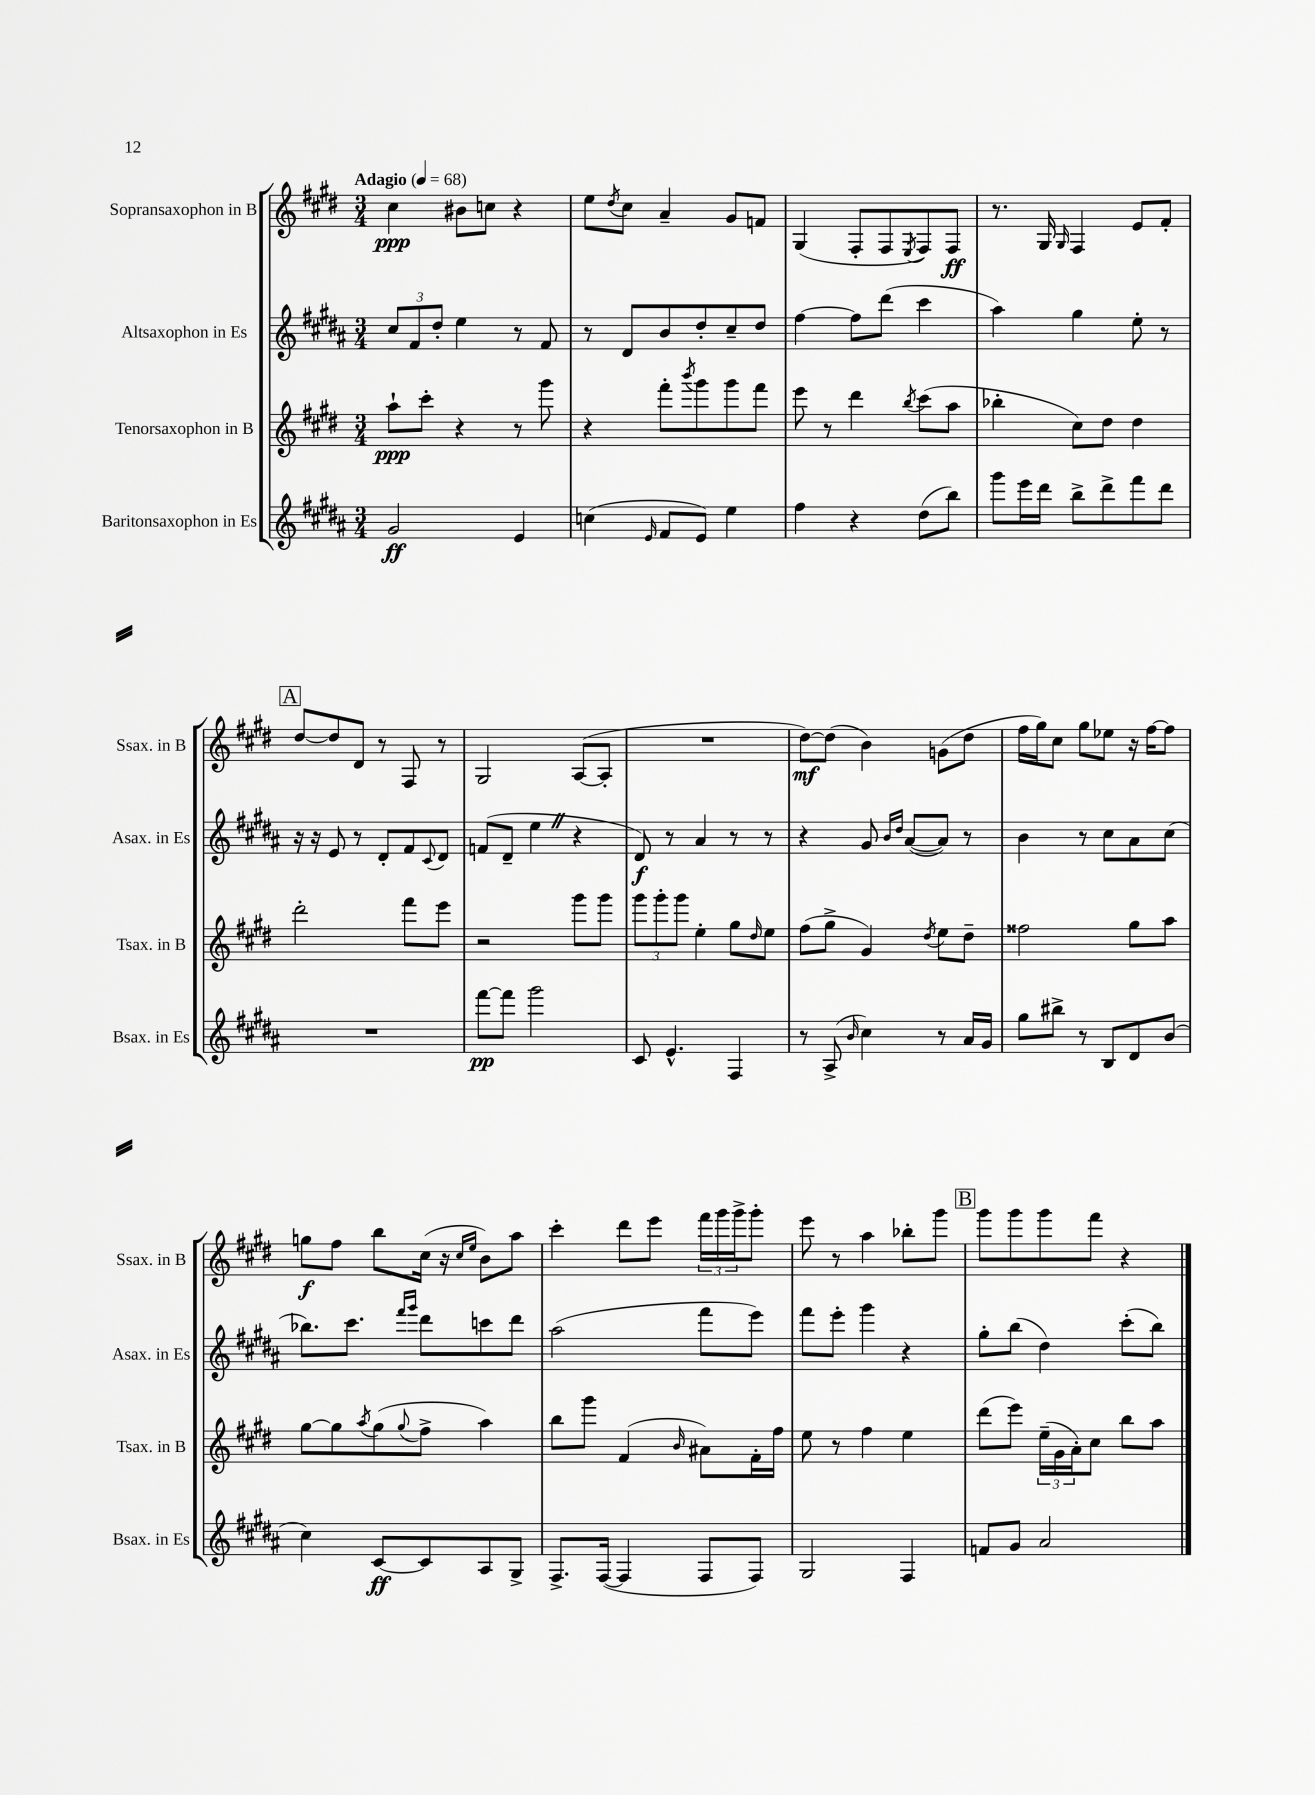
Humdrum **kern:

**kern	**kern	**kern	**kern
*staff4	*staff3	*staff2	*staff1
*clefG2	*clefG2	*clefG2	*clefG2
*k[f#c#g#d#a#]	*k[f#c#g#d#]	*k[f#c#g#d#a#]	*k[f#c#g#d#]
*M3/4	*M3/4	*M3/4	*M3/4
*MM68	*MM68	*MM68	*MM68
2g#/	8aa`\L	12cc#/L	4cc#\
.	.	12f#/	.
.	8ccc#'\J	.	.
.	.	12dd#'/J	.
.	4r	4ee\	8b#\L
.	.	.	8cc\J
4e/	8r	8r	4r
.	8ggg#\	8f#/	.
=	=	=	=
(4cc\	4r	8r	8ee\L
.	.	.	8qdd#/
.	.	8d#/L	8cc#\J
16qqe/	.	.	.
8f#/L	8fff#'\L	8b/	4a~/
.	8qbbb/	.	.
8e/J)	8ggg#\	8dd#'/	.
4ee\	8ggg#\	8cc#~/	8g#/L
.	8fff#\J	8dd#/J	8f/J
=	=	=	=
4ff#\	8eee\	[4ff#\	(4G#/
.	8r	.	.
4r	4ddd#\	8ff#\]L	8F#'/L
.	.	(8ddd#\J	8F#/
.	8qbb/	.	8qE/
(8dd#\L	(8ccc#\L	4ccc#\	8F#/)
8bb\J)	8aa\J	.	8F#/J
=	=	=	=
8ggg#\L	4bb-'\	4aa#\)	8.r
16eee\L	.	.	.
16ddd#\JJ	.	.	16G#/
.	.	.	16qqG#/
8bb^\L	8cc#\L)	4gg#\	4F#/
8ddd#^\	8dd#\J	.	.
8fff#\	4dd#\	8ee'\	8e/L
8ddd#\J	.	8r	8f#'/J
=	=	=	=
2.r	2ddd#'\	16r	[8dd#/L
.	.	16r	.
.	.	8e/	8dd#/]
.	.	8r	8d#/J
.	.	8d#'/L	8r
.	8fff#\L	8f#/	8F#/
.	.	8qqc#/	.
.	8eee\J	8d#/J	8r
=	=	=	=
[8fff#\L	2r	(8f/L	2G#/
8fff#\]J	.	8d#~/J	.
2ggg#\	.	4ee\	.
.	8ggg#\L	4r	([8A/L
.	8ggg#\J	.	8A'/]J
=	=	=	=
8c#/	12ggg#\L	8d#/)	2.r
.	12ggg#'\	.	.
4.e^^/	.	8r	.
.	12ggg#\J	.	.
.	4ee'\	4a#/	.
4F#/	8gg#\L	8r	.
.	16qqdd#/	.	.
.	8ee\J	8r	.
=	=	=	=
8r	(8ff#\L	4r	[8dd#\L)
(8A#^/	8gg#^\J	.	(8dd#\]J
16qqb/	.	.	.
4cc#\)	4g#/)	8g#/	4b\)
.	.	16qqb/LL	.
.	.	16qqdd#/JJ	.
.	.	([8a#/L	.
.	8qdd#/	.	.
8r	8ee\L	8a#/]J)	(8g\L
16a#/LL	8dd#~\J	8r	8dd#\J
16g#/JJ	.	.	.
=	=	=	=
8gg#\L	2ff##\	4b\	16ff#\LL
.	.	.	16gg#\J)
8bb#^\J	.	.	8cc#\J
8r	.	8r	8gg#\L
8B/L	.	8cc#\L	8ee-\J
8d#/	8gg#\L	8a#\	16r
.	.	.	[16ff#\LK
(8b/J	8aa\J	(8cc#\J	8ff#\]J
=	=	=	=
4cc#\)	[8gg#\L	8.bb-\L)	8gg\L
.	8gg#\]	.	8ff#\J
.	.	8.ccc#\J	.
.	8qaa/	.	.
[8c#/L	(8gg#\	.	8bb\L
.	.	16qqfff#/LL	.
.	8qqgg#/	16qqggg#/JJ	.
8c#/]	8ff#^\J	8ddd#\L	(16cc#\Jk
.	.	.	16r
.	.	.	16qqcc#/LL
.	.	.	16qqee/JJ
8A#/	4aa\)	8ccc\	8b\L)
8G#^/J	.	8ddd#\J	8aa\J
=	=	=	=
8.F#^/L	8bb\L	(2aa#\	4ccc#'\
.	8ggg#\J	.	.
([16F#/Jk	.	.	.
4F#/]	(4f#/	.	8ddd#\L
.	.	.	8eee\J
.	16qqb/	.	.
8F#/L	8a#\L)	8fff#\L	24fff#\LL
.	.	.	24ggg#\
.	.	.	24ggg#^\J
8F#/J)	16f#'\L	8eee\J)	8ggg#'\J
.	16ff#\JJ	.	.
=	=	=	=
2G#/	8ee\	8fff#\L	8eee\
.	8r	8eee'\J	8r
.	4ff#\	4ggg#\	4aa\
4F#/	4ee\	4r	8bb-'\L
.	.	.	8ggg#\J
=	=	=	=
8f/L	(8ddd#\L	8gg#'\L	8ggg#\L
8g#/J	8eee\J)	(8bb\J	8ggg#\
2a#/	(24ee~\LL	4dd#\)	8ggg#\
.	24g#\	.	.
.	24a'\J)	.	.
.	8cc#\J	.	8fff#\J
.	8bb\L	(8ccc#'\L	4r
.	8aa\J	8bb\J)	.
==	==	==	==
*-	*-	*-	*-
